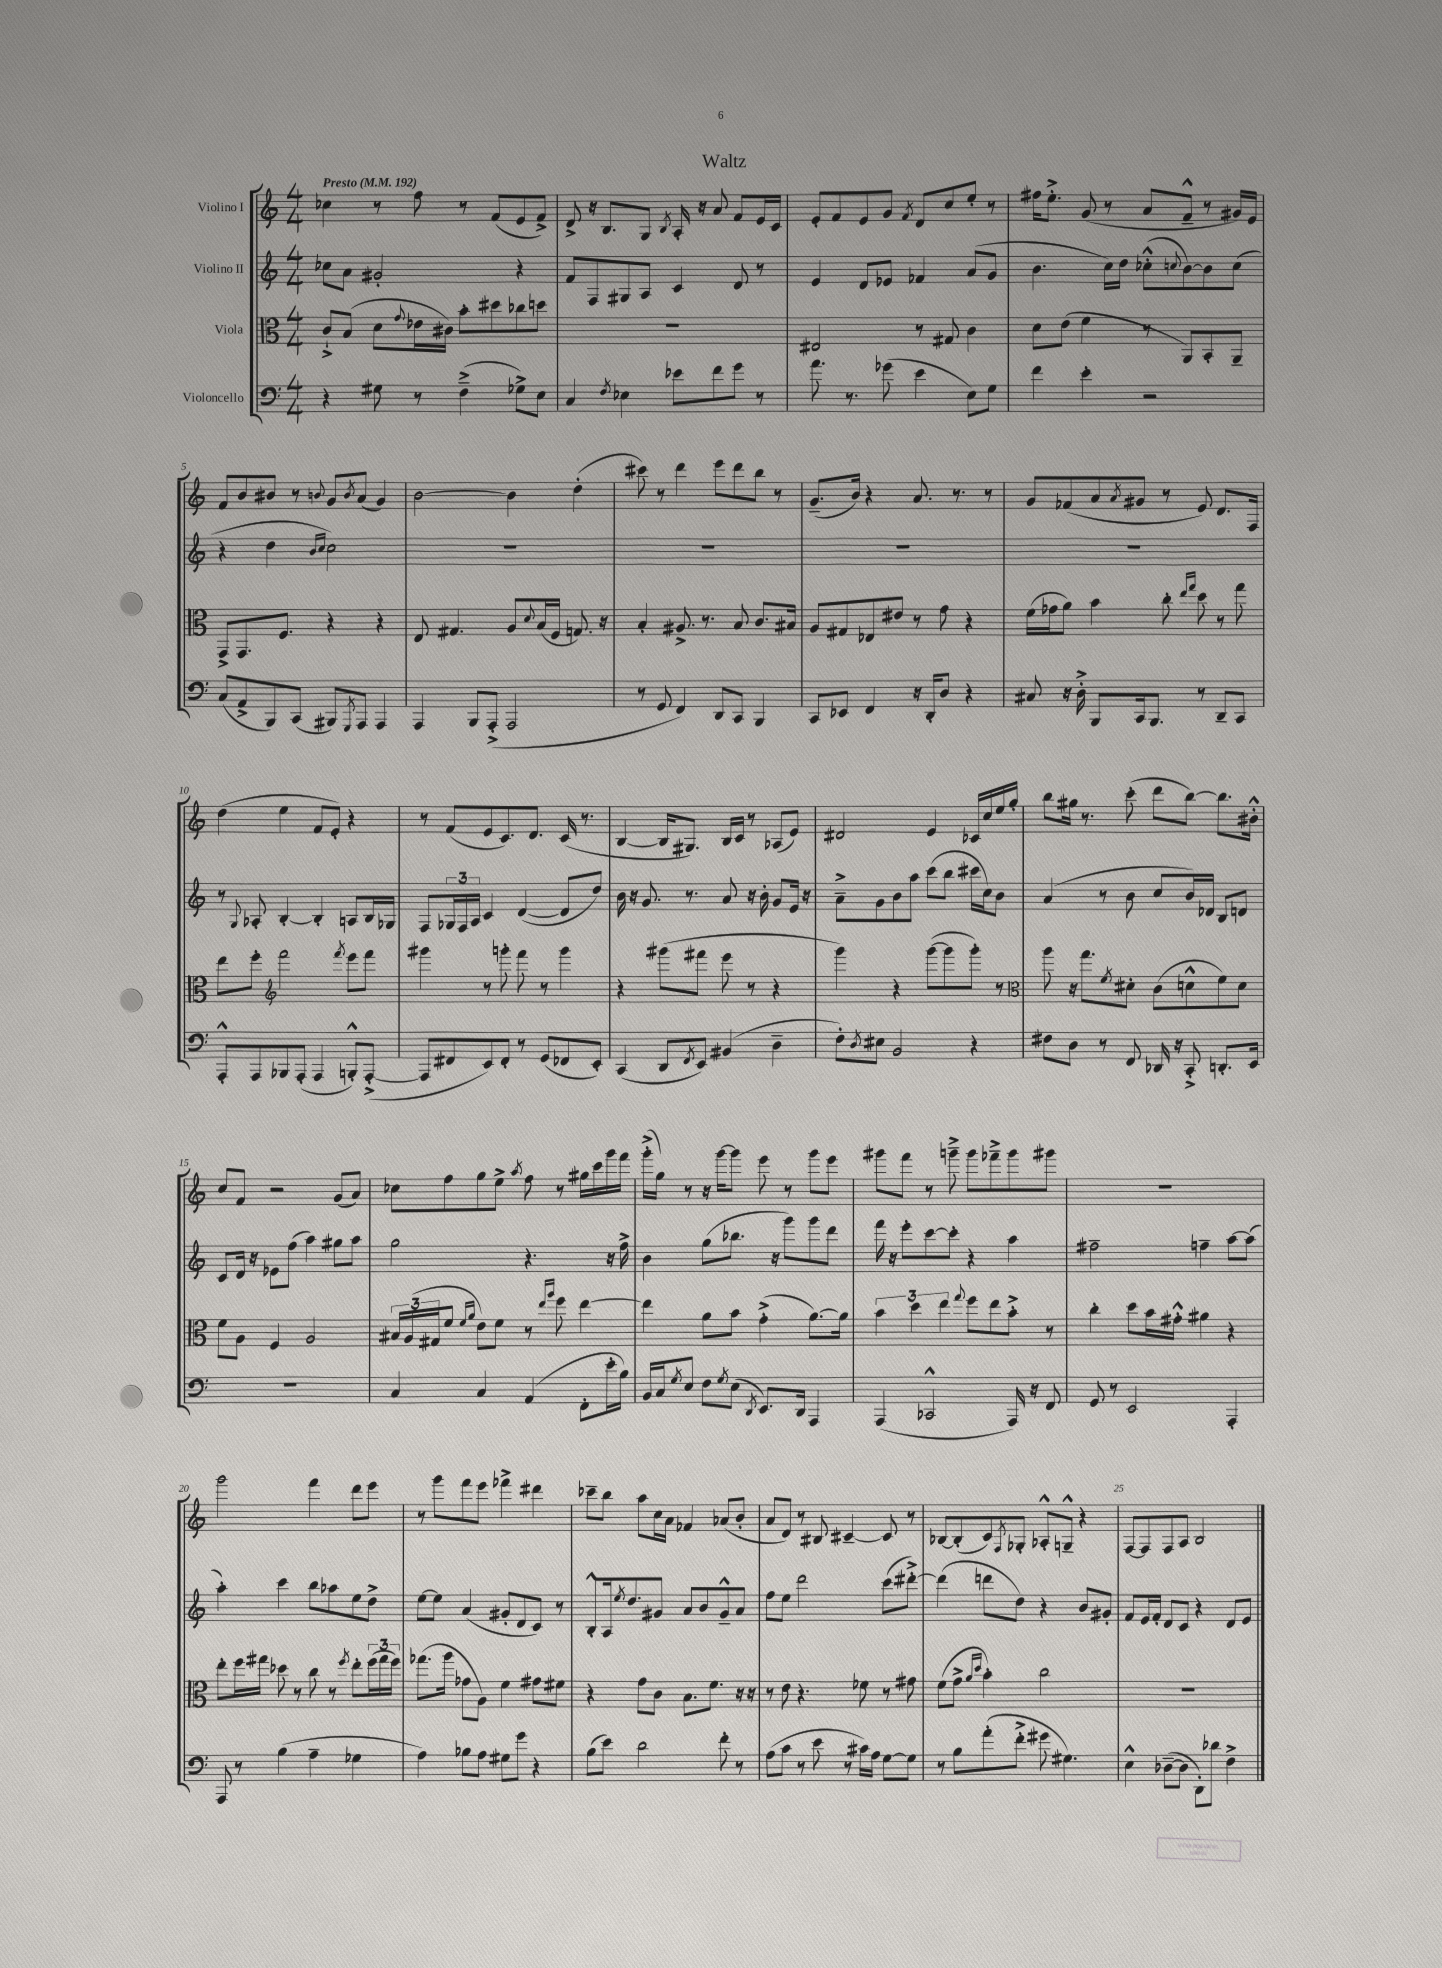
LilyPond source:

\header { title = "Waltz" }
<<
\new StaffGroup <<
\new Staff = "s0" \with { instrumentName = "Violino I" } {
    \clef treble \key c \major \numericTimeSignature \time 4/4 \tempo "Presto" 4 = 192
    ces''4 r8 f''8 r8 f'8( e'8 f'8->) |
    d'8-> r16 b8. g8 \acciaccatura { b8 } a16-. r16 a'8 f'8 e'16 c'16 |
    e'8-. f'8 e'8 g'8 \acciaccatura { f'8 } d'8 c''8 e''8-. r8 |
    fis''16 e''8.-.-> g'8( r8 a'8 f'8---^ r8 gis'16) e'16 |
    f'8 b'8 bis'8 r8 \appoggiatura { b'8 } g'8 \acciaccatura { b'8 } a'8( g'4) |
    b'2~ b'4 d''4-.( |
    cis'''8) r8 d'''4 e'''8 d'''8 b''8 r8 |
    g'8.--( b'16) r4 a'8. r8. r8 |
    g'8 fes'8( a'8 \acciaccatura { a'8 } gis'8 r8 e'8) d'8. f16 |
    d''4( e''4 f'8 e'8-.) r4 |
    r8 f'8( e'8 c'8.) d'8. c'16( r8. |
    b4~ b16 gis8.) b16 c'16 r8 aes8( e'8) |
    dis'2 e'4 ces'16 c''16 e''16 g''16-. |
    b''8 gis''16 r8. c'''8-.( d'''8 b''8~) b''8. bis'16-.-^ |
    c''8 f'8 r2 g'8( a'8) |
    ces''8 f''8 g''8 e''8-> \acciaccatura { a''8 } f''8 r8 gis''16 c'''16 g'''16 f'''16 |
    g'''16-.->( g''16) r8 r16 g'''16~ g'''8 e'''8 r8 g'''8 e'''8 |
    gis'''8 f'''8 r8 g'''8---> g'''8 fes'''8---> g'''8 gis'''8 |
    R1 |
    g'''2 f'''4 d'''8 e'''8 |
    r8 g'''8 f'''8 e'''8 fes'''4-> dis'''4 |
    ces'''8-- b''8 a''8 c''16 a'16 fes'4 aes'8( b'8-. |
    a'8 d'8) r8 bis8 cis'4~-- cis'8 r8 |
    bes8~ bes8-.( c'8) \acciaccatura { f8 } ges8-. aes8-.-^ g8---^ r4 |
    f8~ f8 f8 a8 b2 \bar "|." |
}
\new Staff = "s1" \with { instrumentName = "Violino II" } {
    \clef treble \key c \major \numericTimeSignature \time 4/4
    ces''8 a'8 gis'2-. r4 |
    f'8 f8 gis8 a8 c'4 d'8 r8 |
    e'4 d'8 ees'8 fes'4 a'8( g'8 |
    b'4. c''16) d''16 ces''8-.-^( \appoggiatura { c''8 } b'8~) b'8 c''8( |
    r4 d''4 \grace { b'16 c''16 } c''2) |
    R1 |
    R1 |
    R1 |
    R1 |
    r8 \appoggiatura { g8 } aes8-. b4~-. b4-. a8 b16 ges16 |
    f8 \tuplet 3/2 { ges16 f16 a16 } c'4 d'4~( d'8 d''8) |
    b'16 r16 g'8. r8. a'8 r16 b'16-. g'8 e'16 r16 |
    a'8---> g'8 b'8 a''8 c'''8( b''8 cis'''16 c''16) b'8 |
    a'4( r8 b'8 c''8 b'16) des'16 b8 d'8 |
    c'8 d'16 r16 ees'8 f''8( a''4) gis''8 a''8 |
    g''2 r4. r16 f''16-> |
    b'4 g''8( bes''8. r16 g'''8) g'''8 d'''8 |
    f'''16 r16 e'''8-. c'''8~ c'''8-. r4 a''4 |
    fis''2-- f''4-- a''8~ a''8( |
    a''4-.) c'''4 b''8 aes''8 e''8 d''8-> |
    e''8~ e''8 a'4( gis'8-. d'8 c'8) r8 |
    b8-.-^ a16 \acciaccatura { e''8 } d''8. gis'8 a'8 b'8 gis'8---^ a'8 |
    f''8 e''8 d'''2 c'''8( dis'''8~-.->) |
    dis'''4( d'''8 d''8) r4 b'8 gis'8-. |
    f'8 e'16 f'16-. d'8 c'8 r4 d'8 e'8 \bar "|." |
}
\new Staff = "s2" \with { instrumentName = "Viola" } {
    \clef alto \key c \major \numericTimeSignature \time 4/4
    c'8-!-> b8( d'8 \appoggiatura { g'8 } ees'16 cis'16) b'8-. dis''8 ces''8 d''8 |
    R1 |
    eis2 r8 gis8 c'4 |
    d'8 e'8( f'4 r8 a,8) b,8-. a,8-- |
    g,8-> g,8. f8. r4 r4 |
    e8 gis4. a8 \appoggiatura { d'8 } b16( f16 g8.) r16 |
    b4-. ais8.-> r8. b8 c'8. bis16 |
    a8 gis8 ees8 eis'8 r8 g'8 r4 |
    f'16( ges'16 a'8) b'4 c''8-. \grace { e''16 g''16 } d''8 r8 g''8 |
    e''8 f''8-. \clef treble f'''2 \acciaccatura { f'''8 } e'''8 f'''8 |
    gis'''4 r8 g'''8-. f'''8 r8 g'''4 |
    r4 gis'''8( fis'''8 e'''8 r8 r4 |
    g'''4) r4 g'''8~( g'''8 g'''8-.) r8 |
    \clef alto a''8 r16 g''8. \acciaccatura { f'8 } dis'8-. c'8( d'8-^ f'8) d'8 |
    f'8 a8 f4 a2 |
    \tuplet 3/2 { bis16 a16( gis16 } f'8 \grace { f'16 a'16 } e'8) f'8 r8 \grace { e''16 a''16 } f''8 e''4~ |
    e''4 a'8 b'8 g'4-.->( a'8.~) a'16 |
    \tuplet 3/2 { b'4 d''4 e''4 } \appoggiatura { g''8 } f''8 e''8 b'8-.-> r8 |
    c''4-. d''8 b'16 gis'16-.-^ ais'4 r4 |
    e''8-. f''16 gis''16 des''8 r8 c''8 r8 \acciaccatura { f''8 } e''8-. \tuplet 3/2 { f''16( gis''16 f''16) } |
    ges''8.( a''16 ges'8 a8) f'4 gis'8 fis'8 |
    r4 g'8 c'8 b8. f'8. r16 r16 |
    r8 e'8 r4. fes'8 r8 gis'8 |
    f'8( g'8-> \grace { a'16 d''16 } b'4-.) c''2 |
    R1 \bar "|." |
}
\new Staff = "s3" \with { instrumentName = "Violoncello" } {
    \clef bass \key c \major \numericTimeSignature \time 4/4
    r4 gis8 r8 f4--->( ges8->) e8 |
    c4 \acciaccatura { f8 } ees4 ees'8 f'8 g'8 r8 |
    a'8. r8. ges'8( e'4 e8) g8 |
    f'4 e'4-. r2 |
    c8( a,8-> b,,8) c,8( bis,,8) \acciaccatura { g,,8 } a,,8 a,,4 |
    a,,4 b,,8 a,,8-.->( a,,2 |
    r8 g,8 f,4) d,8 c,8 b,,4 |
    c,8 ees,8 f,4 r16 d,16-. d8 r4 |
    cis8 r16 d16-.-> b,,8 c,16 b,,8. r8 d,8-- c,8 |
    a,,8-.-^ a,,8 bes,,8 a,,8-.( a,,4 b,,8-.-^) a,,8~-.->( |
    a,,8 fis,8 e,8) fis,8-. r8 g,8( fes,8 e,8-.) |
    c,4( d,8 \acciaccatura { f,8 } e,8) bis,4( d4-- |
    f8-.) \acciaccatura { d8 } eis8 b,2 r4 |
    fis8 d8 r8 f,8 des,16 r16 c,8-.-> d,8.-. e,16 |
    R1 |
    c4 c4 a,4( f,8-. e'16-. b16) |
    b,16 c16 \acciaccatura { g8 } e8 f8 \acciaccatura { g8 } e8( \acciaccatura { d,8 } e,8.) d,16 a,,4 |
    a,,4( ces,2-^ a,,16) r16 f,8 |
    g,8 r8 e,2 a,,4-. |
    a,,8 r8 b4( a4-- ges4 |
    a4) bes8 a8 gis8 g'8 r4 |
    b8( e'8) d'2 f'8-. r8 |
    a8( c'8 r8 e'8 r8 cis'16) a16 g8~ g8 |
    r8 b8 a'8-.( f'8-.-> gis'8 gis4.) |
    e4-^ des8~--( des8 d,8-.) des'8 f4-> \bar "|." |
}
>>
>>
\layout { \context { \Score \override BarNumber.break-visibility = ##(#f #t #t) barNumberVisibility = #(every-nth-bar-number-visible 5) } }
